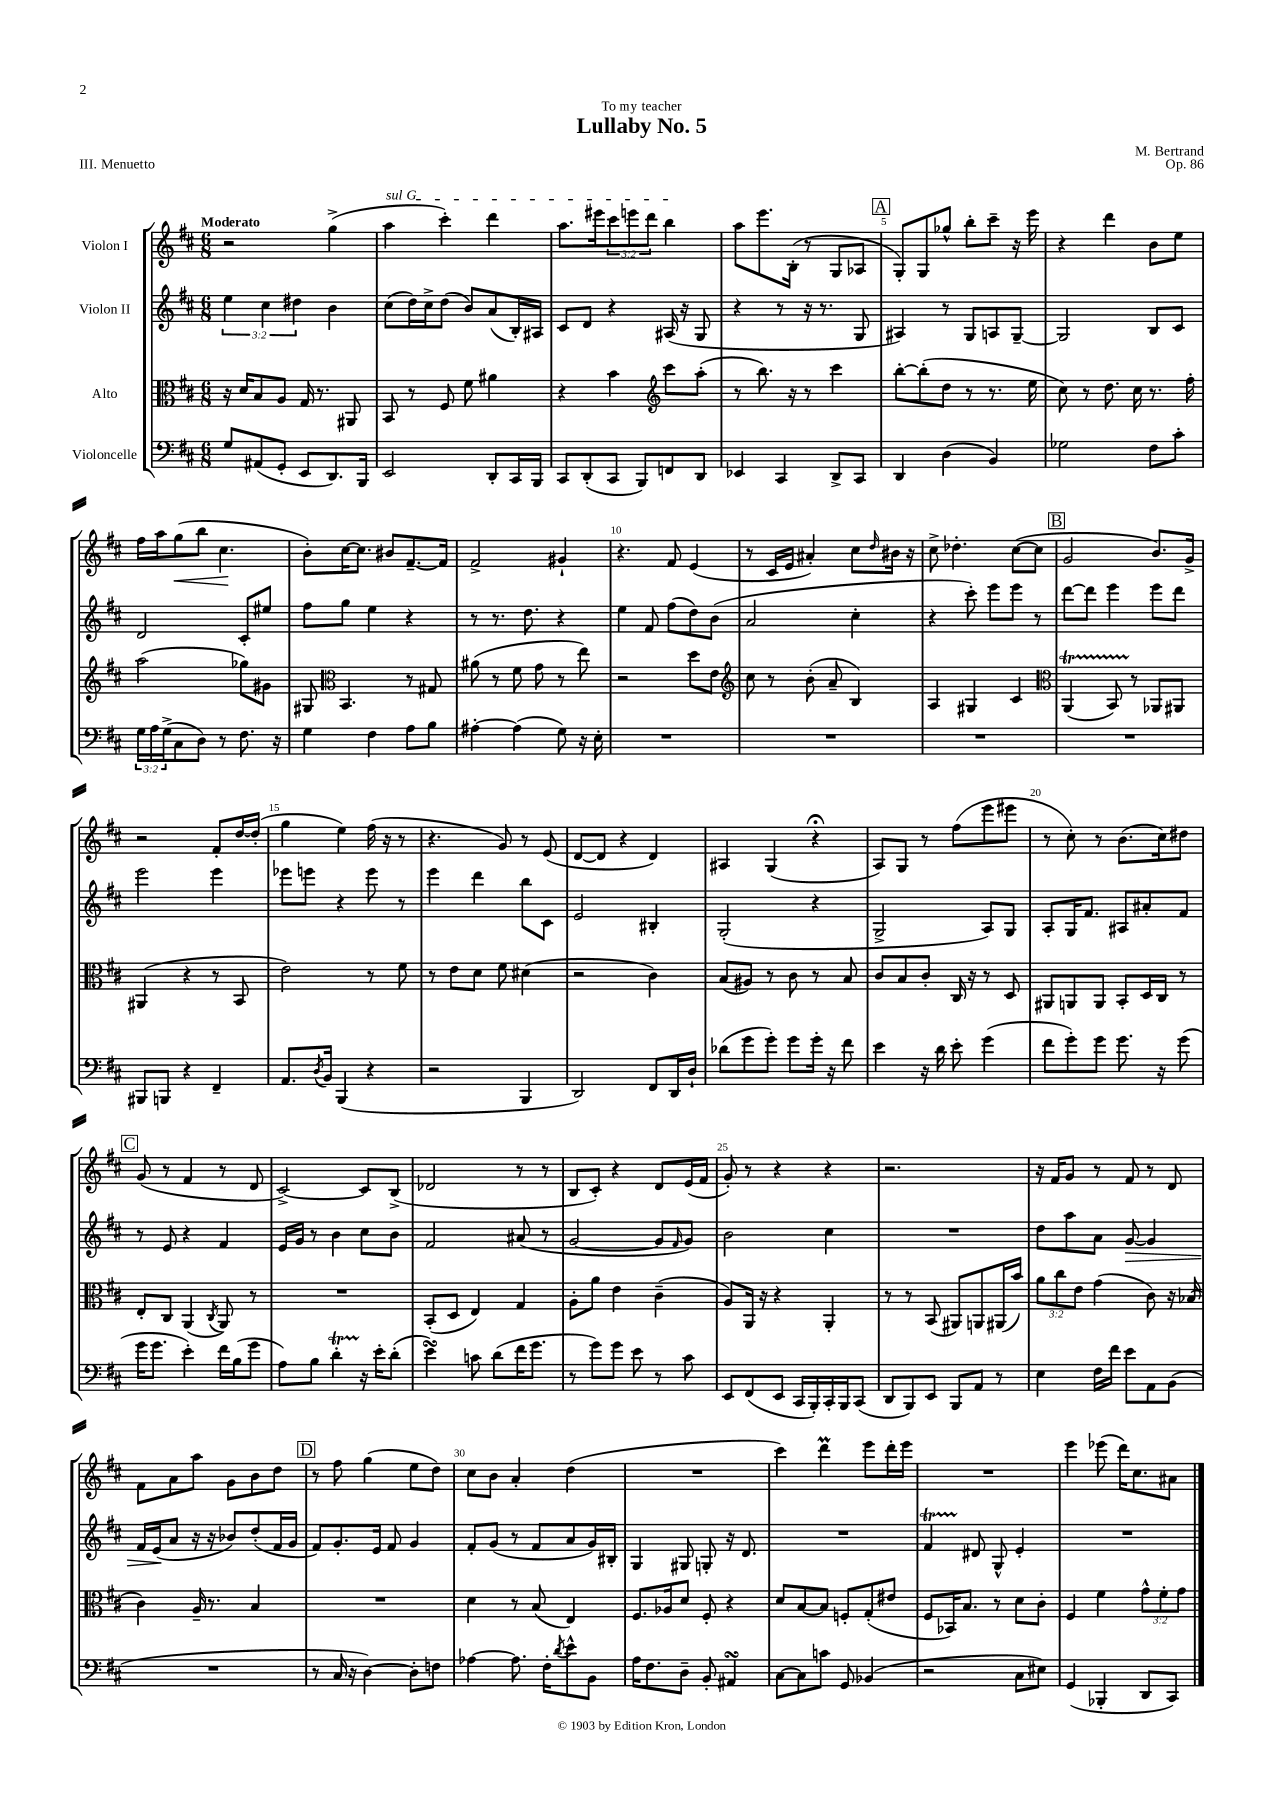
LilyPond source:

\header { title = "Lullaby No. 5" composer = "M. Bertrand" dedication = "To my teacher" opus = "Op. 86" piece = "III. Menuetto" }
<<
\new StaffGroup <<
\new Staff = "s0" \with { instrumentName = "Violon I" } {
    \clef treble \key d \major \numericTimeSignature \time 6/8 \override Staff.TupletNumber.text = #tuplet-number::calc-fraction-text \tempo "Moderato"
    r2 g''4->( |
    \once \override TextSpanner.bound-details.left.text = \markup { \italic "sul G" } a''4\startTextSpan cis'''4-.) d'''4 |
    a''8. eis'''16 \tuplet 3/2 { cis'''8 e'''8 d'''8 } b''4\stopTextSpan |
    a''8 e'''8. b16-.( r8 g8 aes8 |
    \mark \markup { \box "A" } g8-.) g8 ges''8-^ b''8-. cis'''8-- r16 e'''16 |
    r4 d'''4 b'8 e''8 |
    fis''16 a''16 g''8\<( b''8 cis''4.\! |
    b'8-.) cis''16~ cis''8. bis'8 fis'8.~-- fis'16 |
    fis'2-> gis'4-! |
    r4. fis'8 e'4( |
    r8 cis'16 e'16 ais'4-.) cis''8 \grace { d''16 } bis'16 r16 |
    cis''8-> des''4.-. cis''8~( cis''8 |
    \mark \markup { \box "B" } g'2 b'8.) g'16-> |
    r2 fis'8-. d''16~ d''16-.( |
    g''4 e''4) fis''16( r16 r8 |
    r4. g'8) r8 e'8( |
    d'8~ d'8 r4 d'4) |
    ais4 g4( r4\fermata |
    a8) g8 r8 fis''8( e'''8 eis'''8 |
    r8 cis''8-.) r8 b'8.( cis''16) dis''8 |
    \mark \markup { \box "C" } g'8( r8 fis'4 r8 d'8 |
    cis'2~->) cis'8 b8->( |
    des'2 r8 r8 |
    b8 cis'8-.) r4 d'8 e'16( fis'16 |
    g'8-.) r8 r4 r4 |
    r2. |
    r16 fis'16 g'8 r8 fis'8 r8 d'8 |
    fis'8 a'8 a''8 g'8 b'8 d''8 |
    \mark \markup { \box "D" } r8 fis''8 g''4( e''8 d''8) |
    cis''8 b'8 a'4-. d''4( |
    R2. |
    cis'''4) d'''4\prall e'''8 d'''16-. e'''16 |
    R2. |
    e'''4 ees'''8( d'''16) cis''8. ais'8 \bar "|." |
}
\new Staff = "s1" \with { instrumentName = "Violon II" } {
    \clef treble \key d \major \numericTimeSignature \time 6/8 \override Staff.TupletNumber.text = #tuplet-number::calc-fraction-text
    \tuplet 3/2 { e''4 cis''4 dis''4 } b'4 |
    cis''8( d''16) cis''16-> d''8( b'8) a'8( b16-.) ais16 |
    cis'8 d'8 r4 ais16( r16 g8 |
    r4 r8 r16 r8. g8 |
    \mark \markup { \box "A" } ais4) r8 g8 a8 g8~-- |
    g2 b8 cis'8 |
    d'2 cis'8-. eis''8 |
    fis''8 g''8 e''4 r4 |
    r8 r8. d''8. r4 |
    e''4 fis'8 fis''8( d''8) b'8( |
    a'2 cis''4-. |
    r4 cis'''8-.) e'''8 e'''8 r8 |
    \mark \markup { \box "B" } d'''8~ d'''8 e'''4 e'''8 d'''8 |
    e'''2 e'''4 |
    ees'''8 e'''8 r4 e'''8 r8 |
    e'''4 d'''4 b''8 cis'8 |
    e'2 bis4-. |
    g2-.( r4 |
    g2-> a8) g8 |
    a8-. g16 fis'8. ais8 ais'8-. fis'8 |
    \mark \markup { \box "C" } r8 e'8 r4 fis'4 |
    e'16 g'16 r8 b'4 cis''8 b'8 |
    fis'2 ais'8( r8 |
    g'2~ g'8 \grace { fis'16 } g'8) |
    b'2 cis''4 |
    R2. |
    d''8 a''8 a'8 g'8~\> g'4 |
    fis'16 e'16\!( a'8 r16 r16 bes'8) d''8-.( fis'16 g'16 |
    \mark \markup { \box "D" } fis'8) g'8.-. e'16 fis'8 g'4 |
    fis'8-. g'8( r8 fis'8 a'8 g'16) bis16-. |
    g4 gis8 g8-. r16 d'8. |
    R2. |
    fis'4\startTrillSpan dis'8\stopTrillSpan g8-^ e'4-. |
    R2. \bar "|." |
}
\new Staff = "s2" \with { instrumentName = "Alto" } {
    \clef alto \key d \major \numericTimeSignature \time 6/8 \override Staff.TupletNumber.text = #tuplet-number::calc-fraction-text
    r16 d'16 b8 a8 g16 r8. ais,8 |
    b,8 r8 fis8 fis'8 ais'4 |
    r4 b'4 \clef treble cis'''8 a''8-.( |
    r8 b''8.) r16 r8 cis'''4 |
    \mark \markup { \box "A" } b''8~-. b''8-.( d''8 r8 r8. e''16 |
    cis''8) r8 d''8. cis''16 r8. fis''16-. |
    a''2( ges''8) gis'8 |
    gis8 \clef alto b,4. r8 gis8 |
    ais'8( r8 fis'8 g'8 r8 e''8) |
    r2 d''8 e'8 |
    \clef treble cis''8 r8 b'8-.( a'8-- b4) |
    a4 gis4 cis'4 |
    \mark \markup { \box "B" } \clef alto a,4\startTrillSpan( b,8) r8\stopTrillSpan aes,8 ais,8 |
    ais,4( r4 r8 b,8 |
    e'2) r8 fis'8 |
    r8 e'8 d'8 fis'8 dis'4( |
    r2 cis'4) |
    b8( ais8) r8 cis'8 r8 b8 |
    cis'8 b8 cis'8-. cis16 r16 r8 d8 |
    ais,8 a,8 a,8 b,8-. d16 cis16 r8 |
    \mark \markup { \box "C" } e8-. cis8 a,4( \acciaccatura { cis8 } a,8) r8 |
    R2. |
    b,8-.( d8 e4) g4 |
    a8-. a'8 e'4 cis'4--( |
    a8) a,16 r16 r4 a,4-. |
    r8 r8 b,8( ais,8) a,8 ais,16( b'16) |
    \tuplet 3/2 { a'8 cis''8 e'8 } g'4( cis'8) r16 bes16( |
    cis'4) a16-- r8. b4 |
    \mark \markup { \box "D" } R2. |
    d'4 r8 b8( e4) |
    fis8. aes16 d'8 fis8-. r4 |
    d'8 b8~ b8 f8-. g8-.( eis'8 |
    fis8 bes,16) b8. r8 d'8 cis'8-. |
    fis4 fis'4 \tuplet 3/2 { g'8-^ fis'8-. g'8 } \bar "|." |
}
\new Staff = "s3" \with { instrumentName = "Violoncelle" } {
    \clef bass \key d \major \numericTimeSignature \time 6/8 \override Staff.TupletNumber.text = #tuplet-number::calc-fraction-text
    g8 ais,8( g,8-. e,8 d,8.) b,,16 |
    e,2 d,8-. cis,16 b,,16 |
    cis,8 d,8-.( cis,8 b,,8) f,8 d,8 |
    ees,4 cis,4 d,8-> cis,8 |
    \mark \markup { \box "A" } d,4 d4( b,4) |
    ges2 fis8 cis'8-. |
    \tuplet 3/2 { g16 a16 g16->( } cis8 d8) r8 fis8. r16 |
    g4 fis4 a8 b8 |
    ais4~-. ais4( g8) r16 e16-. |
    R2. |
    R2. |
    R2. |
    \mark \markup { \box "B" } R2. |
    bis,,8 b,,8 r4 fis,4-- |
    a,8. \acciaccatura { d8 } b,16 b,,4( r4 |
    r2 b,,4 |
    d,2) fis,8 d,16 d16-! |
    des'8( g'8 g'8-.) g'8 g'16-. r16 fis'8 |
    e'4 r16 d'16 e'8-. g'4( |
    fis'8 g'8-.) g'8 g'8. r16 g'8( |
    \mark \markup { \box "C" } g'16 g'8. e'4-.) fis'16 b16( g'8 |
    a8) b8 d'4-.\startTrillSpan r16\stopTrillSpan e'16-. d'8-.( |
    e'4\turn) c'8 d'8( fis'16 g'8. |
    r8 g'8) g'8 e'8 r8 cis'8 |
    e,8 fis,8( e,8 cis,16 b,,16-.) cis,16-. b,,16 cis,8( |
    d,8 b,,8) e,8 b,,8 a,8 r8 |
    e4 fis16 fis'16 e'8 a,8 b,8( |
    R2. |
    \mark \markup { \box "D" } r8 cis16 r16 d4~) d8-. f8 |
    aes4~ aes8. fis16-. \acciaccatura { d'8 } e'8-^ b,8 |
    a16 fis8. d8-- b,8-. ais,4\turn |
    cis8~ cis8 c'8 g,8 bes,4( |
    r2 cis8 eis8) |
    g,4( bes,,4-. d,8 cis,8) \bar "|." |
}
>>
>>
\layout { \context { \Score \override BarNumber.break-visibility = ##(#f #t #t) barNumberVisibility = #(every-nth-bar-number-visible 5) } }
